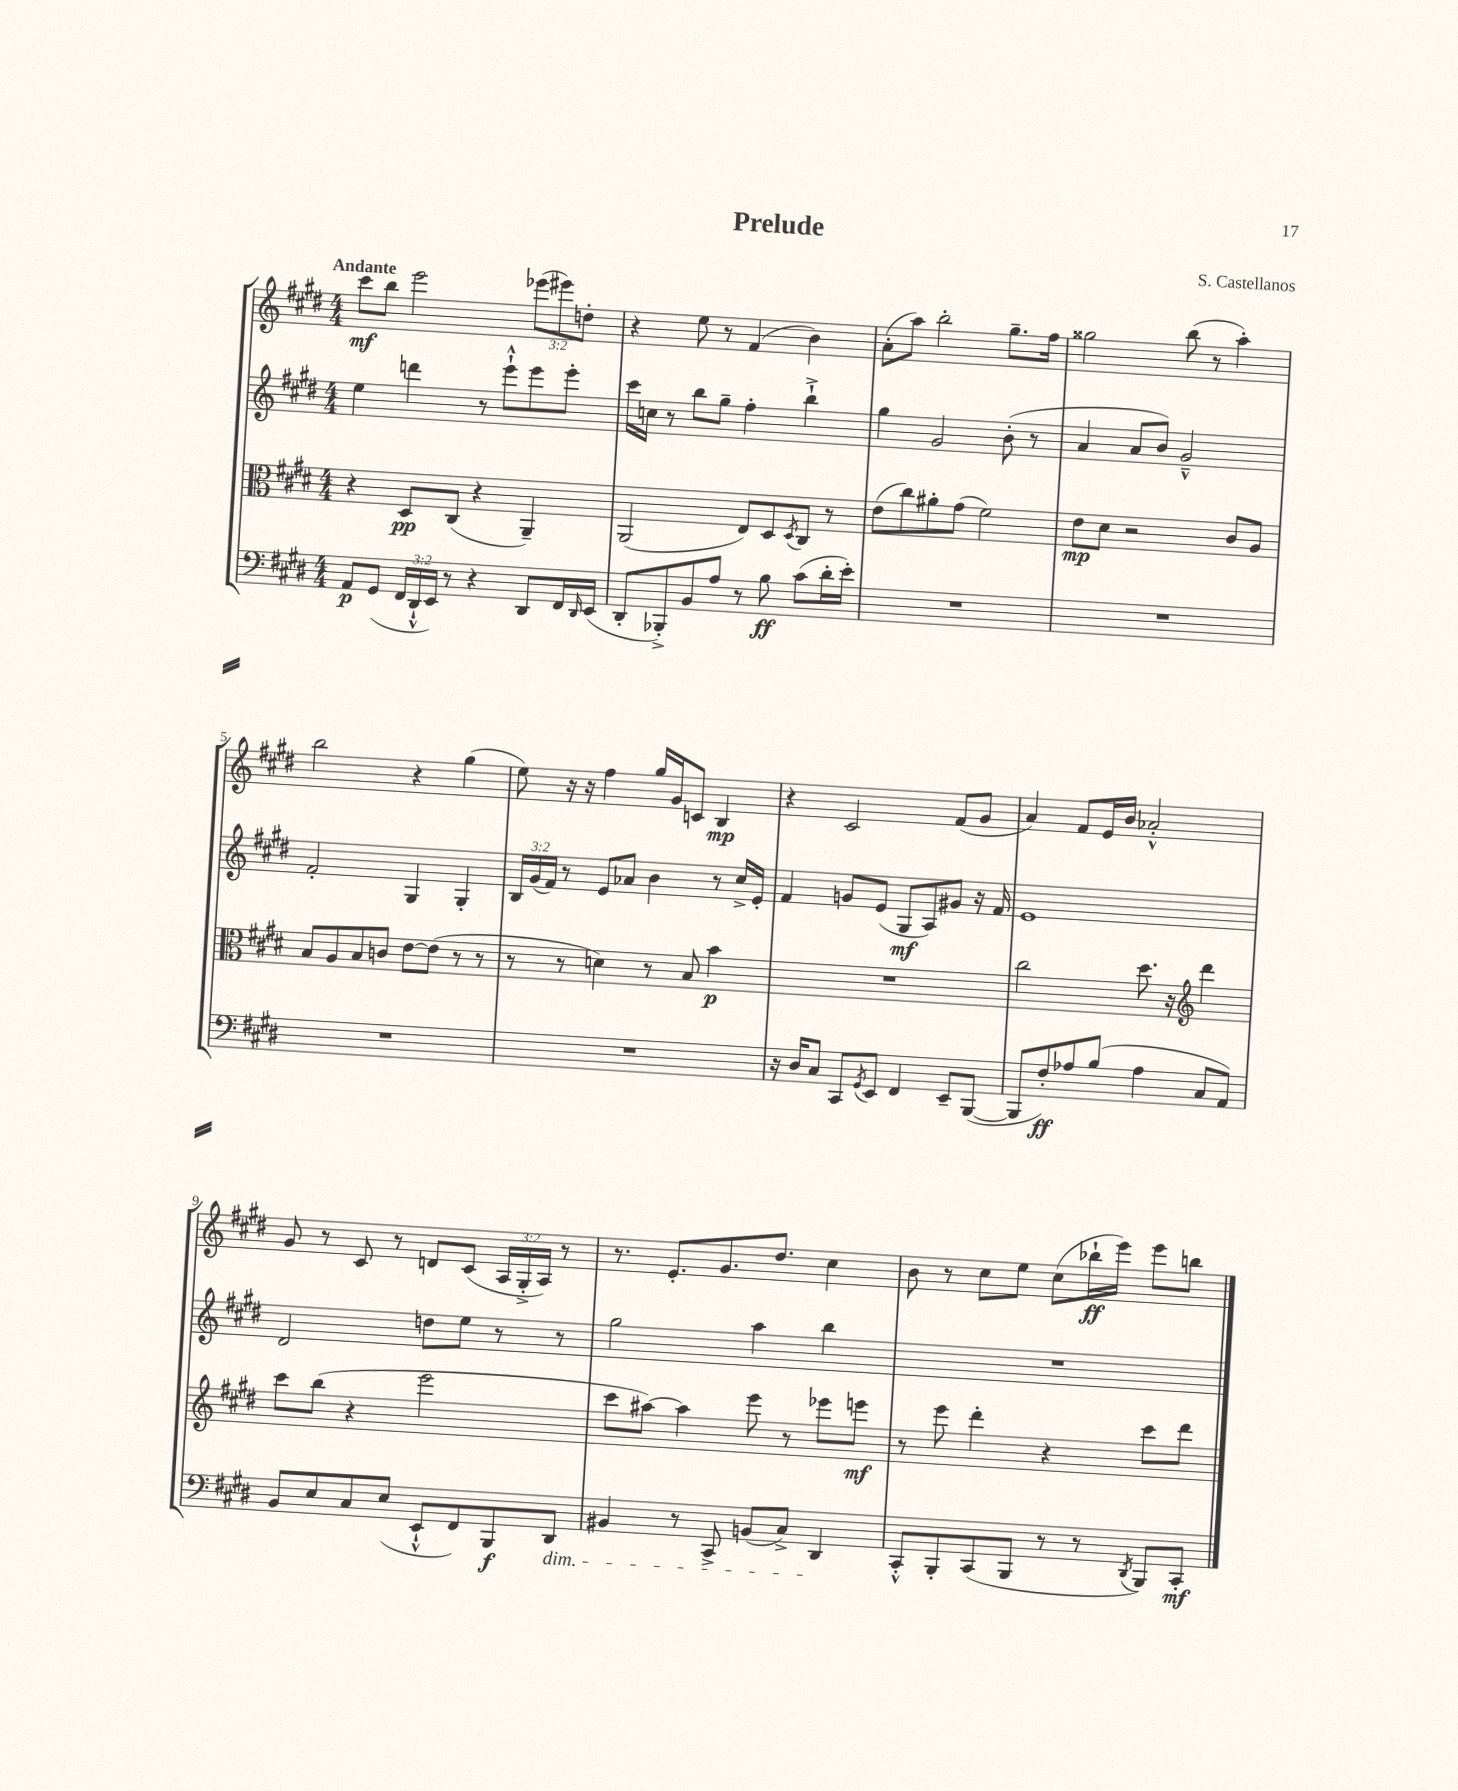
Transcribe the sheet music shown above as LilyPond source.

\header { title = "Prelude" composer = "S. Castellanos" }
<<
\new StaffGroup <<
\new Staff = "s0" {
    \clef treble \key e \major \numericTimeSignature \time 4/4 \override Staff.TupletNumber.text = #tuplet-number::calc-fraction-text \tempo "Andante"
    cis'''8\mf b''8 e'''2 \tuplet 3/2 { ees'''8( eis'''8) d''8-. } |
    r4 e''8 r8 fis'4( b'4) |
    a'8-.( a''8) b''2-. gis''8.-- fis''16 |
    gisis''2 b''8( r8 a''4-.) |
    b''2 r4 gis''4( |
    e''8) r16 r16 fis''4 gis''16 gis'16 c'8 b4\mp |
    r4 cis'2 fis'8( gis'8 |
    a'4) fis'8 e'16 b'16 aes'2-.-^ |
    gis'8 r8 cis'8 r8 d'8 cis'8( \tuplet 3/2 { a16 gis16-.-> a16) } r8 |
    r8. e'8.-. gis'8. dis''8. cis''4 |
    b'8 r8 cis''8 e''8 cis''8( bes''16-!\ff e'''16) e'''8 b''8 \bar "|." |
}
\new Staff = "s1" {
    \clef treble \key e \major \numericTimeSignature \time 4/4 \override Staff.TupletNumber.text = #tuplet-number::calc-fraction-text
    e''4 d'''4 r8 e'''8-!-^ e'''8 e'''8-. |
    cis'''16 c''16 r8 b''8 gis''8-- fis''4-. b''4-!-> |
    gis''4 gis'2 b'8-.( r8 |
    a'4 a'8 b'8) gis'2---^ |
    fis'2-. gis4 gis4-. |
    \tuplet 3/2 { b16 gis'16( fis'16) } r8 e'8 aes'8 b'4 r8 cis''16-> e'16-. |
    fis'4 g'8 e'8( gis8\mf a8) gis'8 r16 fis'16 |
    e'1 |
    dis'2 d''8 e''8 r8 r8 |
    gis''2 a''4 b''4 |
    R1 \bar "|." |
}
\new Staff = "s2" {
    \clef alto \key e \major \numericTimeSignature \time 4/4
    r4 dis8\pp cis8( r4 a,4--) |
    a,2( e8) dis8 \acciaccatura { dis8 } cis8 r8 |
    e'8( cis''8) ais'8-. gis'8( fis'2) |
    e'8\mp dis'8 r2 cis'8 a8 |
    b8 a8 b8 c'8 e'8~ e'8( r8 r8 |
    r8 r8 d'4) r8 b8 b'4\p |
    R1 |
    cis''2 dis''8. r16 \clef treble dis'''4 |
    cis'''8 b''8( r4 e'''2 |
    cis'''8 ais''8~) ais''4 e'''8 r8 ees'''8 e'''8\mf |
    r8 e'''8 dis'''4-. r4 cis'''8 dis'''8 \bar "|." |
}
\new Staff = "s3" {
    \clef bass \key e \major \numericTimeSignature \time 4/4 \override Staff.TupletNumber.text = #tuplet-number::calc-fraction-text
    a,8\p gis,8( \tuplet 3/2 { fis,16 dis,16-!-^ e,16) } r8 r4 dis,8 fis,16 \grace { dis,16 } e,16( |
    dis,8-. bes,,8-.->) b,8 a8 r8 b8\ff cis'8( dis'16-. e'16-.) |
    R1 |
    R1 |
    R1 |
    R1 |
    r16 dis16 cis8 cis,8 \acciaccatura { gis,8 } e,8 fis,4 e,8-- b,,8~( |
    b,,8 fis8-.\ff) aes8 b8( aes4 cis8 a,8) |
    b,8 e8 cis8 e8( e,8-!-^ fis,8) b,,8\f dis,8\dim |
    bis,4 r8 cis,8-> b,8( cis8->) dis,4\! |
    cis,8-.-^ b,,8-. cis,8( b,,8 r8 r8 \acciaccatura { dis,8 } b,,8) cis,8-.\mf \bar "|." |
}
>>
>>
